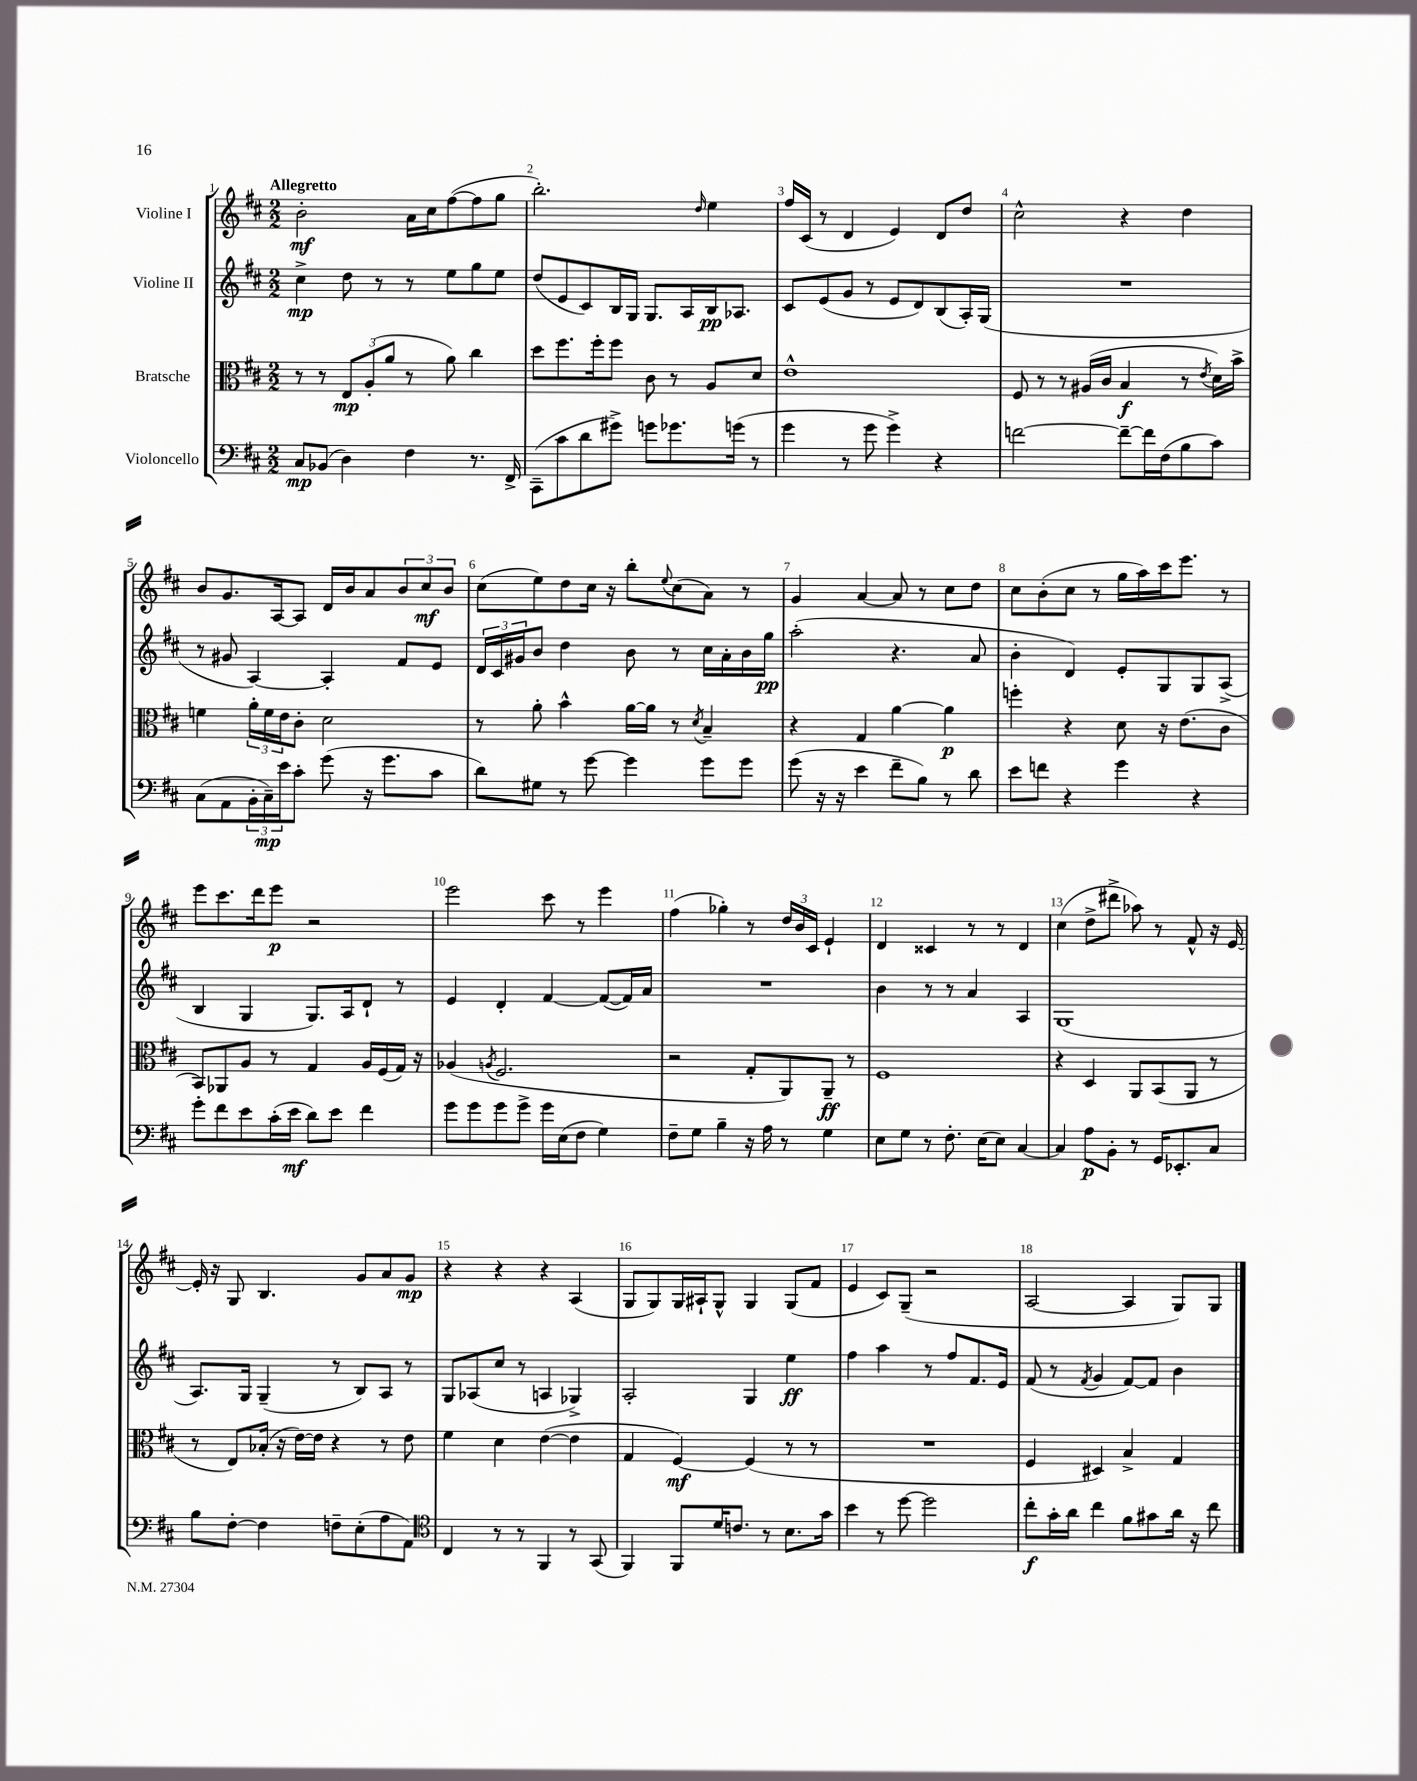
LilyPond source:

<<
\new StaffGroup <<
\new Staff = "s0" \with { instrumentName = "Violine I" } {
    \clef treble \key d \major \numericTimeSignature \time 2/2 \tempo "Allegretto"
    b'2-.\mf a'16 cis''16 fis''8~( fis''8 g''8 |
    b''2.-.) \grace { d''16 } e''4 |
    fis''16 cis'16( r8 d'4 e'4) d'8 d''8 |
    cis''2-^ r4 d''4 |
    b'8 g'8. a16~ a8 d'16 b'16 a'8 \tuplet 3/2 { b'8 cis''8\mf b'8 } |
    cis''8( e''8) d''8 cis''16 r16 b''8-. \appoggiatura { e''8 } cis''8( a'8) r8 |
    g'4 a'4~ a'8 r8 cis''8 d''8 |
    cis''8 b'8-.( cis''8 r8 g''16 a''16) cis'''16 e'''8. r8 |
    e'''8 cis'''8. d'''16 e'''8\p r2 |
    e'''2 cis'''8 r8 e'''4 |
    fis''4( ges''4-.) r8 \tuplet 3/2 { d''16 b'16 cis'16 } e'4-! |
    d'4 cisis'4 r8 r8 d'4 |
    cis''4( d''8-> dis'''8-> aes''8) r8 fis'8-^ r16 e'16~ |
    e'16-. r16 g8 b4. g'8 a'8 g'8\mp |
    r4 r4 r4 a4( |
    g8 g8) g16 ais16-! g8-^ g4 g8( fis'8 |
    e'4 cis'8) g8--( r2 |
    a2~ a4 g8) g8 \bar "|." |
}
\new Staff = "s1" \with { instrumentName = "Violine II" } {
    \clef treble \key d \major \numericTimeSignature \time 2/2
    cis''4->\mp d''8 r8 r8 e''8 g''8 e''8 |
    d''8( e'8 cis'8) b16 g16 g8. a16 b16\pp aes8. |
    cis'8 e'8( g'8 r8 e'8 d'8) b8( a16-.) g16( |
    R1 |
    r8 gis'8 a4~) a4-. fis'8 e'8 |
    \tuplet 3/2 { d'16 cis'16 gis'16 } b'8 d''4 b'8 r8 cis''16 a'16-. b'16 g''16\pp |
    a''2-.( r4. a'8 |
    b'4-. d'4) e'8-. g8 g8 a8->( |
    b4 g4 g8.) a16 d'8-! r8 |
    e'4 d'4-. fis'4~ fis'8~( fis'16) a'16 |
    R1 |
    b'4 r8 r8 a'4 a4 |
    g1( |
    a8.) g16 g4--( r8 b8) a8 r8 |
    g8 aes8( cis''8 r8 a4 ges4->) |
    a2-. g4 e''4\ff |
    fis''4 a''4 r8 fis''8 fis'8. e'16 |
    fis'8( r8 \acciaccatura { fis'8 } g'4 fis'8~) fis'8 b'4 \bar "|." |
}
\new Staff = "s2" \with { instrumentName = "Bratsche" } {
    \clef alto \key d \major \numericTimeSignature \time 2/2
    r8 r8 \tuplet 3/2 { e8\mp a8-.( a'8 } r8 a'8) cis''4 |
    d''8 fis''8. fis''16-. fis''8 cis'8 r8 a8 d'8 |
    e'1-^ |
    fis8 r8 r8 ais16( cis'16 b4\f r8 \acciaccatura { e'8 } d'16) b'16-> |
    f'4 \tuplet 3/2 { a'16-. f'16 e'16 } cis'8-. d'2 |
    r8 a'8-. b'4-^ a'16~ a'16 r8 \acciaccatura { d'8 } b4-- |
    r4 g4 a'4~ a'4\p |
    f''4-. r4 d'8 r16 e'8.( cis'8 |
    b,8) aes,8 a8 r8 g4 a16 fis16( g16) r16 |
    aes4( \acciaccatura { a8 } fis2. |
    r2 g8-. a,8) a,8--\ff r8 |
    fis1 |
    r4 d4 a,8 b,8( a,8 r8 |
    r8 e8) bes16-.( r16 e'16~) e'16 r4 r8 e'8 |
    fis'4 d'4 e'4~( e'4 |
    g4 fis4~\mf) fis4( r8 r8 |
    R1 |
    fis4 dis4) b4-> g4 \bar "|." |
}
\new Staff = "s3" \with { instrumentName = "Violoncello" } {
    \clef bass \key d \major \numericTimeSignature \time 2/2
    cis8\mp bes,8( d4) fis4 r8. fis,16-> |
    cis,8--( cis'8 d'8 gis'8->) g'8 ges'8. g'16( r8 |
    g'4 r8 g'8 g'4->) r4 |
    f'2~ f'8~-- f'16 fis16( b8 cis'8) |
    cis8( a,8 \tuplet 3/2 { b,16-. cis16--\mp) e'16 } cis'8-. g'8( r16 g'8. cis'8 |
    d'8) gis8 r8 g'8~ g'4 g'8 g'8 |
    g'8( r16 r16 e'4 fis'8-- b8) r8 d'8 |
    e'8 f'8 r4 g'4 r4 |
    g'8-. fis'8 e'8 cis'16-.( e'16\mf d'8) e'8 fis'4 |
    g'8 g'8 g'8 g'8-> g'16 e16( fis8 g4) |
    fis8-- g8 b4-- r16 a16 r8 g4 |
    e8 g8 r8 fis8.-. e16( e8) cis4~ |
    cis4 a8\p b,8-. r8 g,16 ees,8.-. cis8 |
    b8 fis8~-. fis4 f8-- e8-.( a8 a,8) |
    \clef tenor cis4 r8 r8 fis,4 r8 g,8( |
    fis,4) fis,8 d'16 c'8. r8 b8. g'16 |
    b'4 r8 d''8~ d''2 |
    cis''8-.\f g'16-. a'16 cis''4 fis'8 gis'8 a'16 r16 cis''8 \bar "|." |
}
>>
>>
\layout { \context { \Score \override BarNumber.break-visibility = ##(#f #t #t) barNumberVisibility = #all-bar-numbers-visible } }
